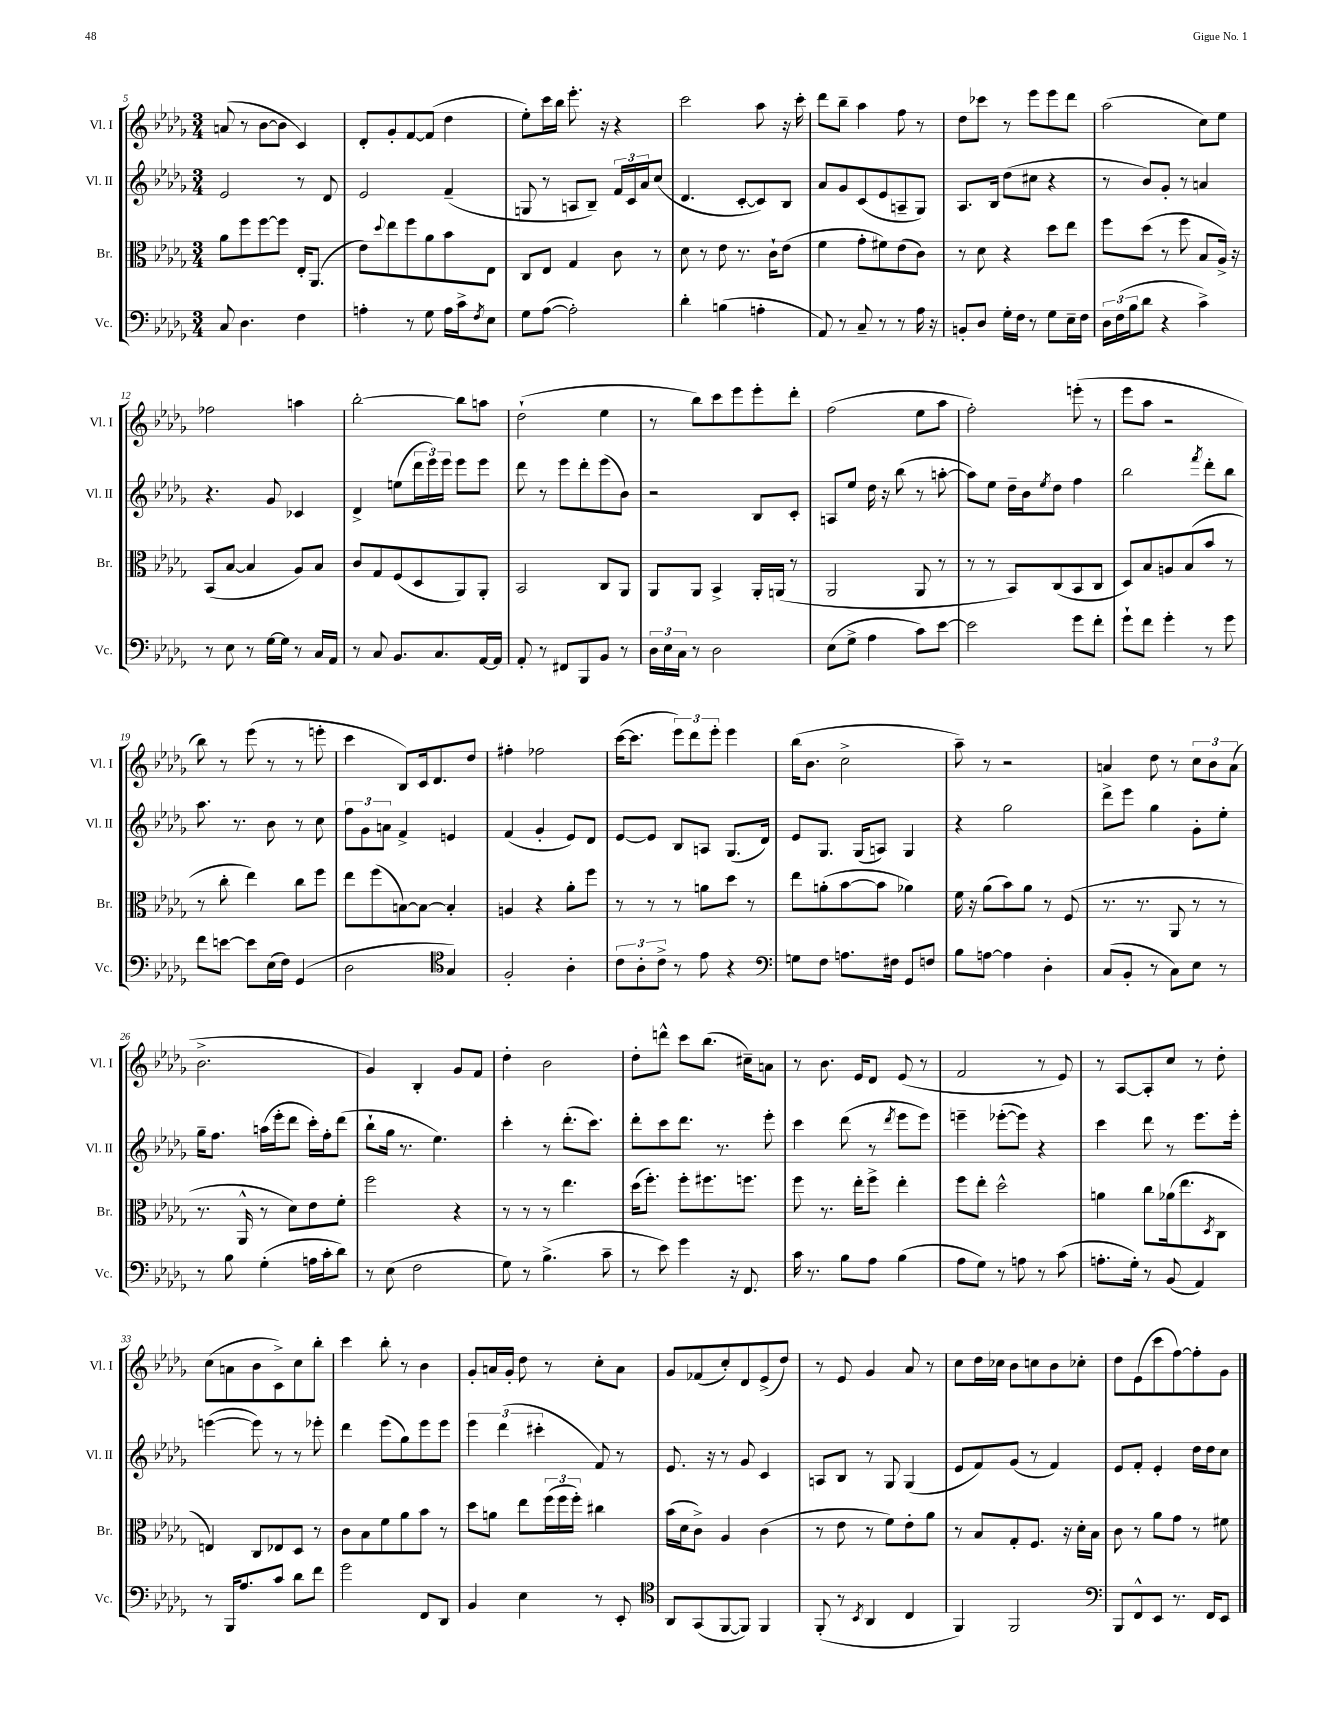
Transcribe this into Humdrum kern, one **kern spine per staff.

**kern	**kern	**kern	**kern
*part4	*part3	*part2	*part1
*staff4	*staff3	*staff2	*staff1
*I"Vc.	*I"Br.	*I"Vl. II	*I"Vl. I
*I'Vc.	*I'Br.	*I'Vl. II	*I'Vl. I
*clefF4	*clefC3	*clefG2	*clefG2
*k[b-e-a-d-g-]	*k[b-e-a-d-g-]	*k[b-e-a-d-g-]	*k[b-e-a-d-g-]
*M3/4	*M3/4	*M3/4	*M3/4
=5	=5	=5	=5
8C/	8a-\L	2e-/	(8an/
4.D-\	8ff\	.	8r
.	[8ff\	.	[8b-\L
.	8ff\J]	.	8b-\J]
4F\	16E-'/KL	8r	4c/)
.	(8.AA-/J	.	.
.	.	8d-/	.
=6	=6	=6	=6
4An'\	8e-\L)	2e-/	8d-'/L
.	8qqdd-/	.	.
.	8ee-\	.	8g-'/
8r	8ff\	.	[8f/
8G-\	8a-\	.	(8f/J]
16A\LL	8b-\	(4f~/	4dd-\
16c^\J	.	.	.
8qF/	.	.	.
8E-\J	8E-\J	.	.
=7	=7	=7	=7
8G-\L	8C/L	8Gn/	8ee-'\L)
([8A-\J	8E-/J	8r	16ccc\L
.	.	.	16bb-\JJ
2A-'\])	4G-/	8An/L	8.eee-'\
.	.	8B-~/J)	.
.	.	.	16r
.	8c\	24f/LL	4r
.	.	24c/	.
.	.	24a-/J	.
.	8r	(8cc/J	.
=8	=8	=8	=8
4d-'\	8d-\	4.d-/	2ccc\
.	8r	.	.
(4Bn\	8e-\	.	.
.	8.r	[8c'/L	.
4An'\	.	8c/])	8aa-\
.	16c`\KL	.	.
.	(8e-\J	8B-/J	16r
.	.	.	16ccc'\
=9	=9	=9	=9
8AA-/)	4f\	8a-/L	8ddd-\L
8r	.	8g-/	8bb-~\J
8C~/	8g-'\L	(8c/	4aa-\
8r	8f#X\)	8e-/	.
8r	(8e-\	8An~/	8ff\
16A-\	8c\J)	8G-/J)	8r
16r	.	.	.
=10	=10	=10	=10
8BBn'/L	8r	8.A-/L	8dd-\L
8D-/J	8d-\	.	8ccc-X\J
.	.	16B-/Jk	.
16G-'\LL	4r	(8dd-\L	8r
16F\JJ	.	.	.
8r	.	8cc#X\J	8eee-\L
8G-\L	8dd-\L	4r	8eee-\
16E-~\L	8ee-\J	.	8ddd-\J
16F\JJ	.	.	.
=11	=11	=11	=11
24D-\LL	8ff\L	8r	(2aa-\
(24F\	.	.	.
24B-\J	.	.	.
8d-\J	(8dd-\J	8b-/L)	.
4r	8r	8g-'/J	.
.	8ff\	8r	.
4c^\)	8B-/L	4an/	8cc\L)
.	16A-^/Jk)	.	8ee-\J
.	16r	.	.
!!LO:LB:g=z
=12	=12	=12	=12
8r	(8BB-/L	4.r	2ff-X\
8E-\	[8B-/J	.	.
8r	4B-/]	.	.
[16G-\LL	.	8g-/	.
16G-\JJ]	.	.	.
8r	8A-/L)	4c-X/	4aan\
16C/LL	8B-/J	.	.
16AA-/JJ	.	.	.
=13	=13	=13	=13
8r	8c/L	4d-^/	[2bb-'\
8C/	8G-/	.	.
8.BB-/L	(8F/	(8een\L	.
.	8D-/	24ddd-\L	.
.	.	24eee-\)	.
8.C/	.	.	.
.	.	24eee-\JJ	.
.	8AA-/)	8eee-\L	8bb-\L]
[16AA-/L	8AA-'/J	8eee-\J	8aan\J
16AA-/JJ]	.	.	.
=14	=14	=14	=14
8AA-'/	2BB-/	8ddd-\	(2dd-`\
8r	.	8r	.
8FF#X/L	.	8eee-\L	.
8BBB-/	.	8ddd-'\	.
8BB-/J	8C/L	(8eee-\	4ee-\
8r	8AA-/J	8b-\J)	.
=15	=15	=15	=15
24D-\LL	8AA-/L	2r	8r
24E-\	.	.	.
24C\JJ	.	.	.
8r	8AA-/J	.	8bb-\L)
2D-\	4BB-^/	.	8ccc\
.	.	.	8eee-\
.	16AA-'/LL	8B-/L	8eee-'\
.	(16AAn/JJ	.	.
.	8r	8c'/J	8ddd-'\J
=16	=16	=16	=16
(8E-\L	2AA-/	8An/L	(2ff\
8G-^\J	.	8ee-/J	.
4A-\	.	16dd-\	.
.	.	16r	.
.	.	(8bb-\	.
8c\L)	8AA-/	8r	8ee-\L
[8e-\J	8r	[8aan'\	8aa-\J
=17	=17	=17	=17
2e-\]	8r	8aa\L])	2ff'\)
.	8r	8ee-\J	.
.	8BB-/L)	16dd-~\LL	.
.	.	16b-\J	.
.	.	8qee-/	.
.	(8C/	8dd-\J	.
8g-\L	8BB-/	4ff\	(8eeen'\
8f'\J	8C/J	.	8r
=18	=18	=18	=18
8g-`\L	8D-/L)	2bb-\	8eee-\L
8f\J	8B-/	.	8aa-\J
4g-'\	8An/	.	2r
.	(8B-/	.	.
.	.	8qfff/	.
8r	8b-/J	8ddd-'\L	.
8g-\	8r	8bb-\J	.
!!LO:LB:g=z
=19	=19	=19	=19
8f\L	8r	8.aa-\	8bb-\)
[8en\J	8cc'\	.	8r
.	.	8.r	.
8e\L]	4ee-\)	.	(8eee-\
(16E-\L	.	8b-\	8r
16F\JJ)	.	.	.
(4GG-/	8cc\L	8r	8r
.	8ff\J	8cc\	8eeen'\
=20	=20	=20	=20
2D-\	8ee-\L	12ff\L	4ccc\
.	.	12g-\	.
.	(8ff\	.	.
.	.	12an\J	.
.	[8Bn\)	4f^/	8B-/L)
.	8B\J_	.	16c/k
.	.	.	8.d-/
*clefC4	*	*	*
4G-/)	4B'/]	4en/	.
.	.	.	8dd-/J
=21	=21	=21	=21
2F'/	4An/	(4f/	4ff#X'\
.	4r	4g-'/	2ff-X\
4A-'\	8a-'\L	8e-/L)	.
.	8ff\J	8d-/J	.
=22	=22	=22	=22
12c\L	8r	[8e-/L	([16ccc\KL
.	.	.	8.ccc\J]
12A-'\	.	.	.
.	8r	8e-/J]	.
12c^\J	.	.	.
8r	8r	8B-/L	12eee-\L)
.	.	.	12ddd-\
8e-\	8an\L	8An/J	.
.	.	.	12eee-'\J
4r	8dd-\J	(8.G-/L	4eee-\
.	8r	.	.
.	.	16d-/Jk)	.
=23	=23	=23	=23
*clefF4	*	*	*
8Gn\L	8ee-\L	8e-/L	(16bb-\KL
.	.	.	8.b-\J
8F\J	(8an'\	8.G-/J	.
8.An\L	[8b-\	.	2cc^\
.	.	(16G-/KL	.
.	8b-\J]	8An/J)	.
16F#X\Jk	.	.	.
8GG-/L	4a-X\)	4G-/	.
8Fn/J	.	.	.
=24	=24	=24	=24
8B-\L	16f\	4r	8aa-~\)
.	16r	.	.
[8An\J	(8a-\L	.	8r
4A\]	8b-\)	2gg-\	2r
.	8a-\J	.	.
4D-'\	8r	.	.
.	(8F/	.	.
=25	=25	=25	=25
(8C/L	8.r	8ddd-^\L	4an/
8BB-'/J	.	8eee-\J	.
.	8.r	.	.
8r	.	4gg-\	8dd-\
8C\L)	8AA-/	.	8r
8E-\J	8r	8g-'\L	12cc\L
.	.	.	12b-\
8r	8r	8ee-'\J	.
.	.	.	(12a\J
!!LO:LB:g=z
=26	=26	=26	=26
8r	8.r	16gg-~\KL	2.b-^\
.	.	8.ff\J	.
8B-\	.	.	.
.	16AA-^^/	.	.
(4G-'\	8r	(16aan\LL	.
.	.	16eee-'\J	.
.	8d-\L)	8ddd-\J	.
16An\LL	8e-\	16ccc'\LL)	.
16c'\J	.	16ff'\J	.
8d-\J)	8f'\J	(8ddd-\J	.
=27	=27	=27	=27
8r	2ff\	8bb-`\L	4g-/)
(8E-\	.	16gg-\Jk	.
.	.	8.r	.
2F\	.	.	4B-'/
.	.	4.ee-\)	.
.	4r	.	8g-/L
.	.	.	8f/J
=28	=28	=28	=28
8G-\)	8r	4ccc'\	4dd-'\
8r	8r	.	.
(4.B-^\	8r	8r	2b-\
.	4.ee-\	(8.ddd-'\L	.
.	.	8.ccc\J)	.
8c~\	.	.	.
=29	=29	=29	=29
8r	(16dd-\KL	8ddd-'\L	8dd-'\L
.	8.ff'\J)	.	.
8e-\)	.	8ccc\	8dddn^^\J
4g-\	8ff'\L	8.ddd-\J	8ccc\L
.	8.ff#X\	.	(8.bb-\J
.	.	8.r	.
16r	.	.	.
8.FF/	8.ffn\J	.	16cc#X~\KL)
.	.	8eee-'\	8an\J
=30	=30	=30	=30
16c\	8ff\	4ccc\	8r
8.r	.	.	.
.	8.r	.	8.b-\
8B-\L	.	(8ddd-\	.
.	16ee-'\KL	.	16e-/KL
8A-\J	8ff^\J	8r	8d-/J
.	.	8qddd-/	.
(4B-\	4ee-'\	8eee-\L	(8e-/
.	.	8eee-\J)	8r
=31	=31	=31	=31
8A-\L	8ff\L	4eeen~\	2f/
8G-\J)	8ee-'\J	.	.
8r	2dd-^^\	([8eee-X'\L	.
8An\	.	8eee-\J])	.
8r	.	4r	8r
(8c\	.	.	8e-/)
=32	=32	=32	=32
8.An'\L	4an\	4ccc\	8r
.	.	.	[8A-/L
16G-'\Jk)	.	.	.
8r	8cc\L	8ddd-\	8A-'/]
(8BB-/	(16a-X\k	8r	8cc/J
.	8.ee-\	.	.
4AA-/)	.	8.eee-\L	8r
.	8qD-/	.	.
.	8C\J	.	8dd-'\
.	.	16eee-'\Jk	.
!!LO:LB:g=z
=33	=33	=33	=33
8r	4En/)	([4eeen\	(8cc\L
16BBB-/KL	.	.	8an\
8.A-/	.	.	.
.	8C/L	8eee\])	8b-\
8c/J	8E-X/	8r	8c^\)
8d-\L	8D-/J	8r	8cc\
8f\J	8r	8eee-X'\	8bb-'\J
=34	=34	=34	=34
2g-\	8c\L	4ddd-\	4ccc\
.	8B-\	.	.
.	8f\	(8eee-\L	8bb-'\
.	8a-\	8gg-\)	8r
8FF/L	8b-\J	8eee-\	4b-\
8DD-/J	8r	8eee-\J	.
=35	=35	=35	=35
4BB-/	8dd-\L	6eee-\	8g-'/L
.	8an\J	.	16an/L
.	.	(6ddd-\	.
.	.	.	16g-'/JJ
4E-\	8ee-\L	.	8dd-\
.	.	6ccc#X'\	.
.	(24ff\L	.	8r
.	24ff\	.	.
.	24ff'\JJ)	.	.
8r	4cc#X\	8f/)	8cc'\L
8EE-'/	.	8r	8a\J
=36	=36	=36	=36
*clefC4	*	*	*
8AA-/L	(16b-\LL	8.e-/	8g-/L
.	16d-\J	.	.
(8GG-/	8c^\J)	.	(8f-X/
.	.	16r	.
[8FF/	4A-/	8r	8cc'/)
8FF/J])	.	8g-/	8d-/
4FF/	(4c\	4c/	(8e-^/
.	.	.	8dd-/J)
=37	=37	=37	=37
(8FF'/	8r	8An/L	8r
8r	8e-\	8B-/J	8e-/
8qBB-/	.	.	.
4AA-/	8r	8r	4g-/
.	8f\L)	8G-/	.
4C/	8e-'\	(4G-/	8a-/
.	8a-\J	.	8r
=38	=38	=38	=38
4FF/)	8r	8e-/L	8cc\L
.	8B-/L	8f/)	16dd-\L
.	.	.	16cc-X\JJ
2FF/	8G-'/	(8g-/J	8b-\L
.	8.F/J	8r	8ccn\
.	.	4f/)	8b-\
.	16r	.	.
.	16d-'\LL	.	8cc-X'\J
.	16B-\JJ	.	.
=39	=39	=39	=39
*clefF4	*	*	*
8BBB-/L	8c\	8e-/L	8dd-\L
8FF^^/	8r	8f'/J	(8e-\
8EE-/J	8a-\L	4e-'/	8ccc\
8.r	8g-\J	.	[8ff\)
.	8r	16dd-\LL	8ff'\]
16FF/KL	.	16dd-\J	.
8EE-/J	8f#X\	8cc\J	8g-\J
==	==	==	==
*-	*-	*-	*-
